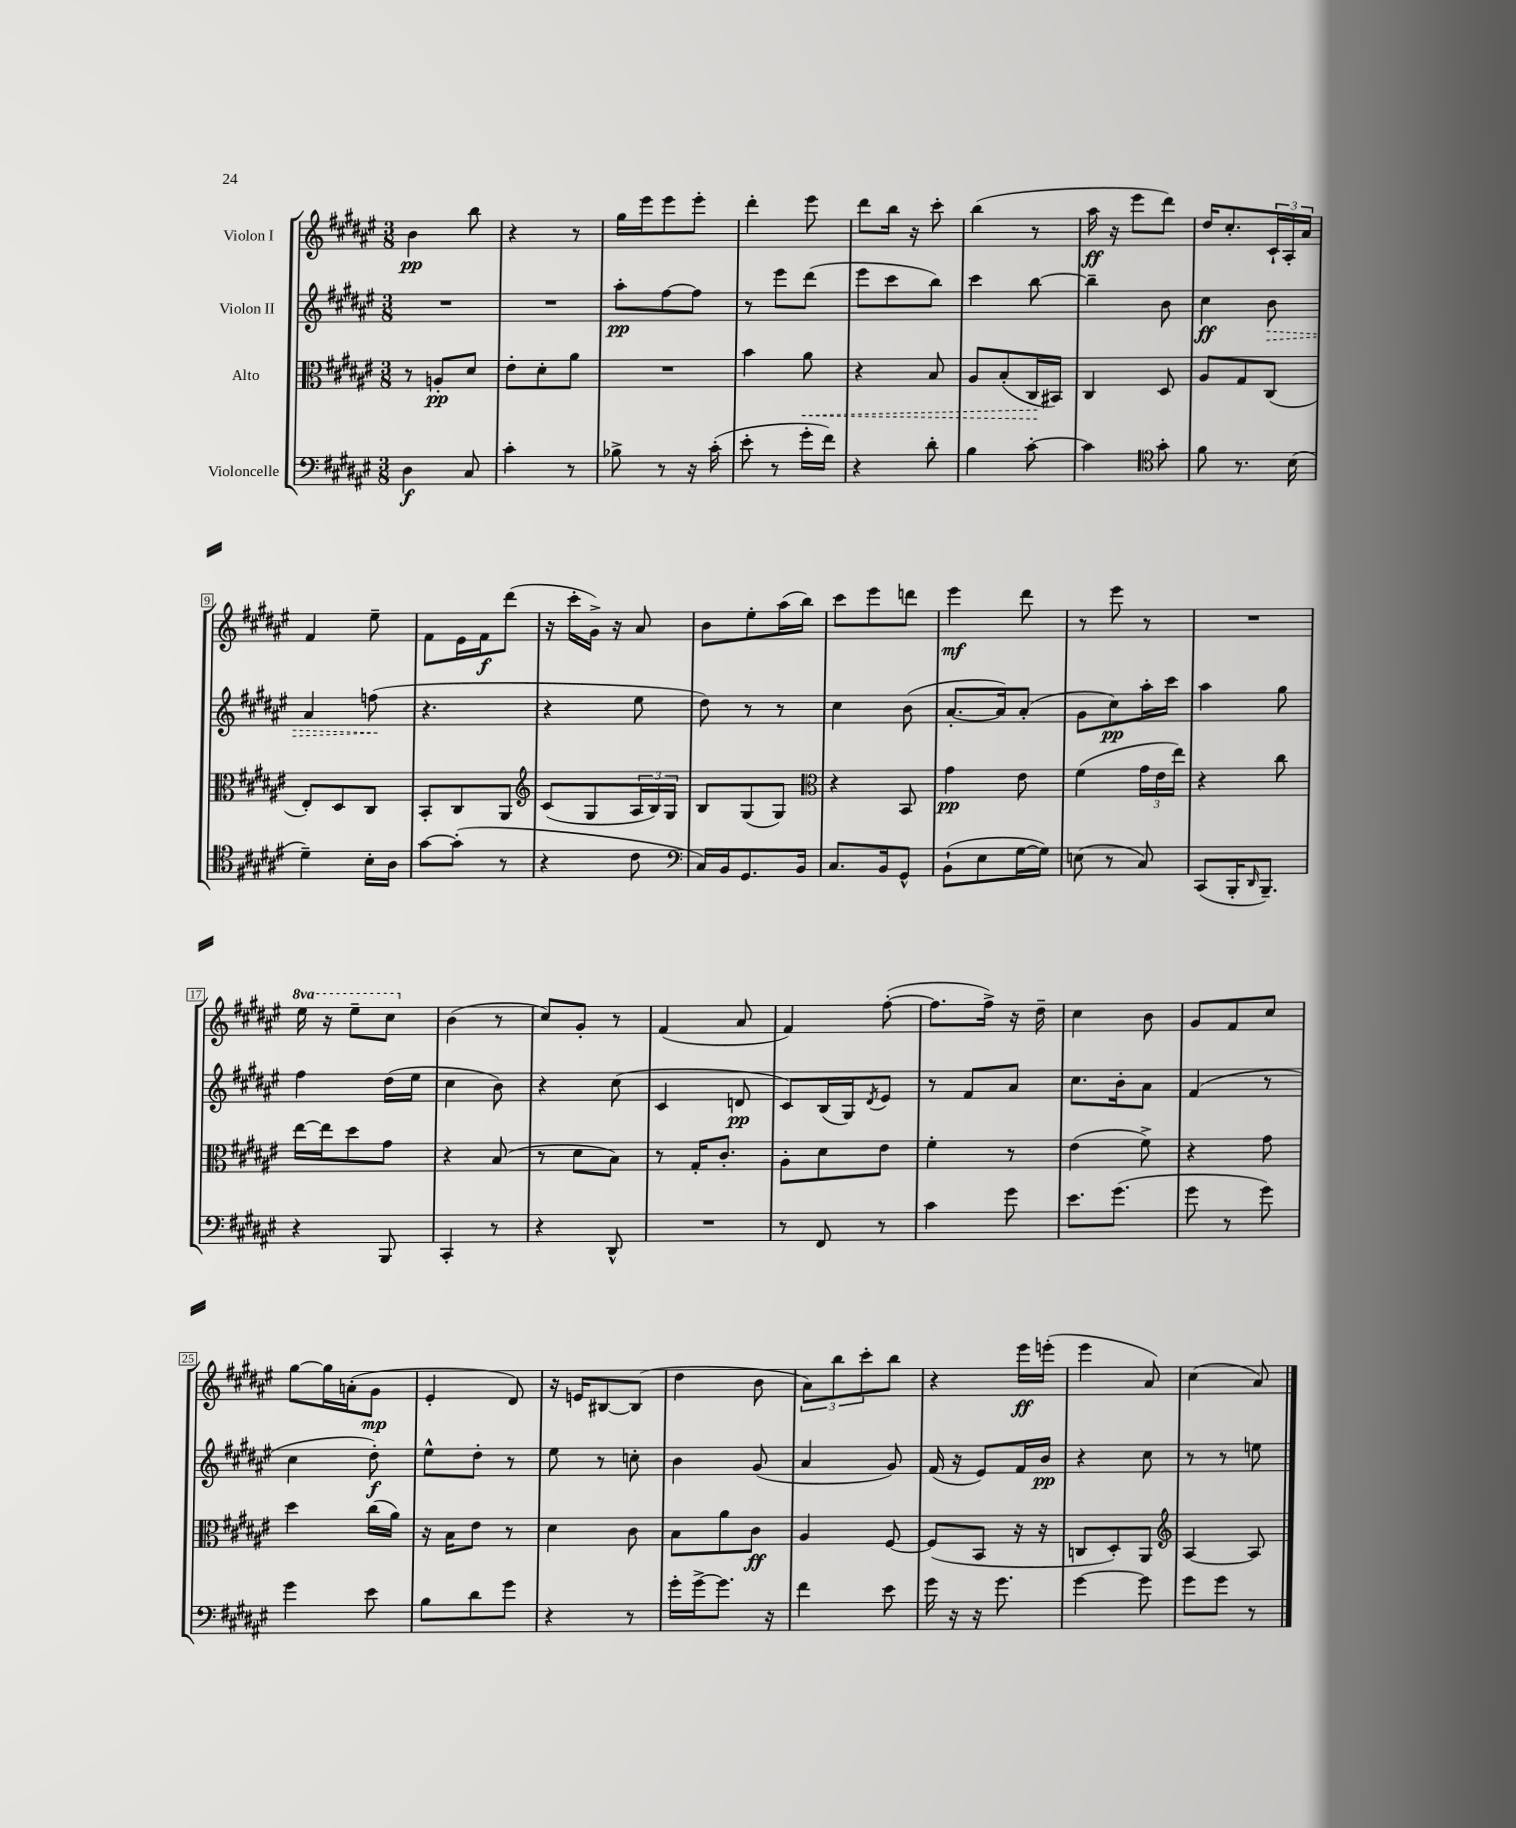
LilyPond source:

<<
\new StaffGroup <<
\new Staff = "s0" \with { instrumentName = "Violon I" } {
    \clef treble \key fis \major \numericTimeSignature \time 3/8 \set Staff.ottavationMarkups = #ottavation-simple-ordinals
    b'4\pp b''8 |
    r4 r8 |
    gis''16 eis'''16 eis'''8 eis'''8-. |
    dis'''4-. eis'''8 |
    dis'''8 b''16 r16 cis'''8-. |
    b''4( r8 |
    ais''16\ff r16 eis'''8 dis'''8) |
    dis''16 cis''8.-. \tuplet 3/2 { cis'16-! ais16-. ais'16 } |
    fis'4 eis''8-- |
    fis'8 eis'16 fis'16\f dis'''8( |
    r16 cis'''16-. gis'16->) r16 ais'8 |
    b'8 eis''8-. ais''16( b''16) |
    cis'''8 eis'''8 d'''8 |
    eis'''4\mf dis'''8 |
    r8 eis'''8 r8 |
    R4. |
    \ottava #1 eis'''16 r16 eis'''8-- cis'''8 \ottava #0 |
    b'4( r8 |
    cis''8) gis'8-. r8 |
    fis'4( ais'8 |
    fis'4) fis''8~-.( |
    fis''8. fis''16->) r16 dis''16-- |
    cis''4 b'8 |
    gis'8 fis'8 cis''8 |
    gis''8~ gis''16 a'16-.( gis'8\mp |
    eis'4-. dis'8) |
    r16 e'16 bis8~ bis8( |
    dis''4 b'8 |
    \tuplet 3/2 { ais'8) b''8 cis'''8-. } b''8 |
    r4 eis'''16\ff e'''16-.( |
    eis'''4 ais'8) |
    cis''4( ais'8) \bar "|." |
}
\new Staff = "s1" \with { instrumentName = "Violon II" } {
    \clef treble \key fis \major \numericTimeSignature \time 3/8
    R4. |
    R4. |
    ais''8-.\pp fis''8~ fis''8 |
    r8 eis'''8 dis'''8( |
    eis'''8 cis'''8 b''8) |
    cis'''4 b''8~ |
    b''4-- b'8 |
    cis''4\ff \once \override Hairpin.style = #'dashed-line b'8\> |
    ais'4 f''8\!( |
    r4. |
    r4 eis''8 |
    dis''8) r8 r8 |
    cis''4 b'8( |
    ais'8.~-. ais'16) ais'8-.( |
    gis'8 cis''8\pp) ais''16-. cis'''16 |
    ais''4 gis''8 |
    fis''4 dis''16( eis''16 |
    cis''4 b'8) |
    r4 cis''8( |
    cis'4 d'8\pp |
    cis'8) b16( gis16) \acciaccatura { dis'8 } eis'8 |
    r8 fis'8 ais'8 |
    cis''8. b'16-. ais'8 |
    fis'4( r8 |
    cis''4 dis''8-.\f) |
    eis''8-^ dis''8-. r8 |
    eis''8 r8 c''8-. |
    b'4 gis'8( |
    ais'4 gis'8) |
    fis'16( r16 eis'8) fis'16 b'16\pp |
    r4 cis''8 |
    r8 r8 e''8 \bar "|." |
}
\new Staff = "s2" \with { instrumentName = "Alto" } {
    \clef alto \key fis \major \numericTimeSignature \time 3/8
    r8 a8-.\pp dis'8 |
    eis'8-. dis'8-. ais'8 |
    R4. |
    b'4 \once \override Hairpin.style = #'dashed-line ais'8\< |
    r4 b8 |
    ais8 b8-.( cis16\! bis,16) |
    cis4 dis8 |
    ais8 gis8 cis8( |
    eis8-.) dis8 cis8 |
    b,8-. cis8 ais,8 |
    \clef treble cis'8( gis8 \tuplet 3/2 { ais16 b16) gis16 } |
    b8 gis8( gis8) |
    \clef alto r4 b,8 |
    gis'4\pp eis'8 |
    fis'4( \tuplet 3/2 { gis'16 eis'16 eis''16) } |
    r4 cis''8 |
    eis''16~ eis''16 dis''8 gis'8 |
    r4 b8( |
    r8 dis'8 b8) |
    r8 gis16-. cis'8.-. |
    ais8-. dis'8 eis'8 |
    fis'4-. r8 |
    eis'4( fis'8->) |
    r4 gis'8 |
    dis''4 cis''16( ais'16) |
    r16 b16 eis'8 r8 |
    dis'4 cis'8 |
    b8 ais'8 cis'8\ff |
    ais4 fis8~ |
    fis8( b,8 r16 r16 |
    c8 dis8-.) ais,8 |
    \clef treble ais4~ ais8 \bar "|." |
}
\new Staff = "s3" \with { instrumentName = "Violoncelle" } {
    \clef bass \key fis \major \numericTimeSignature \time 3/8
    dis4\f cis8 |
    cis'4-. r8 |
    bes8-> r8 r16 cis'16-.( |
    eis'8-. r8 gis'16-. fis'16) |
    r4 dis'8-. |
    b4 cis'8~-. |
    cis'4 \clef tenor gis'8-. |
    fis'8 r8. b16( |
    dis'4--) b16-. ais16 |
    gis'8~ gis'8-.( r8 |
    r4 cis'8 |
    \clef bass cis16) b,16 gis,8. b,16 |
    cis8. b,16 gis,8-^ |
    b,8-!( eis8 gis16~ gis16) |
    e8( r8 cis8) |
    cis,8( b,,16-. \grace { dis,16 } b,,8.--) |
    r4 b,,8 |
    cis,4-. r8 |
    r4 dis,8-^ |
    R4. |
    r8 fis,8 r8 |
    cis'4 gis'8 |
    eis'8. gis'8.( |
    gis'8 r8 gis'8) |
    gis'4 eis'8 |
    b8 dis'8 gis'8 |
    r4 r8 |
    gis'16-. gis'16~-> gis'8. r16 |
    fis'4 eis'8 |
    gis'16 r16 r16 gis'8. |
    gis'4~ gis'8 |
    gis'8 gis'8 r8 \bar "|." |
}
>>
>>
\layout { \context { \Score \override BarNumber.stencil = #(make-stencil-boxer 0.1 0.3 ly:text-interface::print) } }
